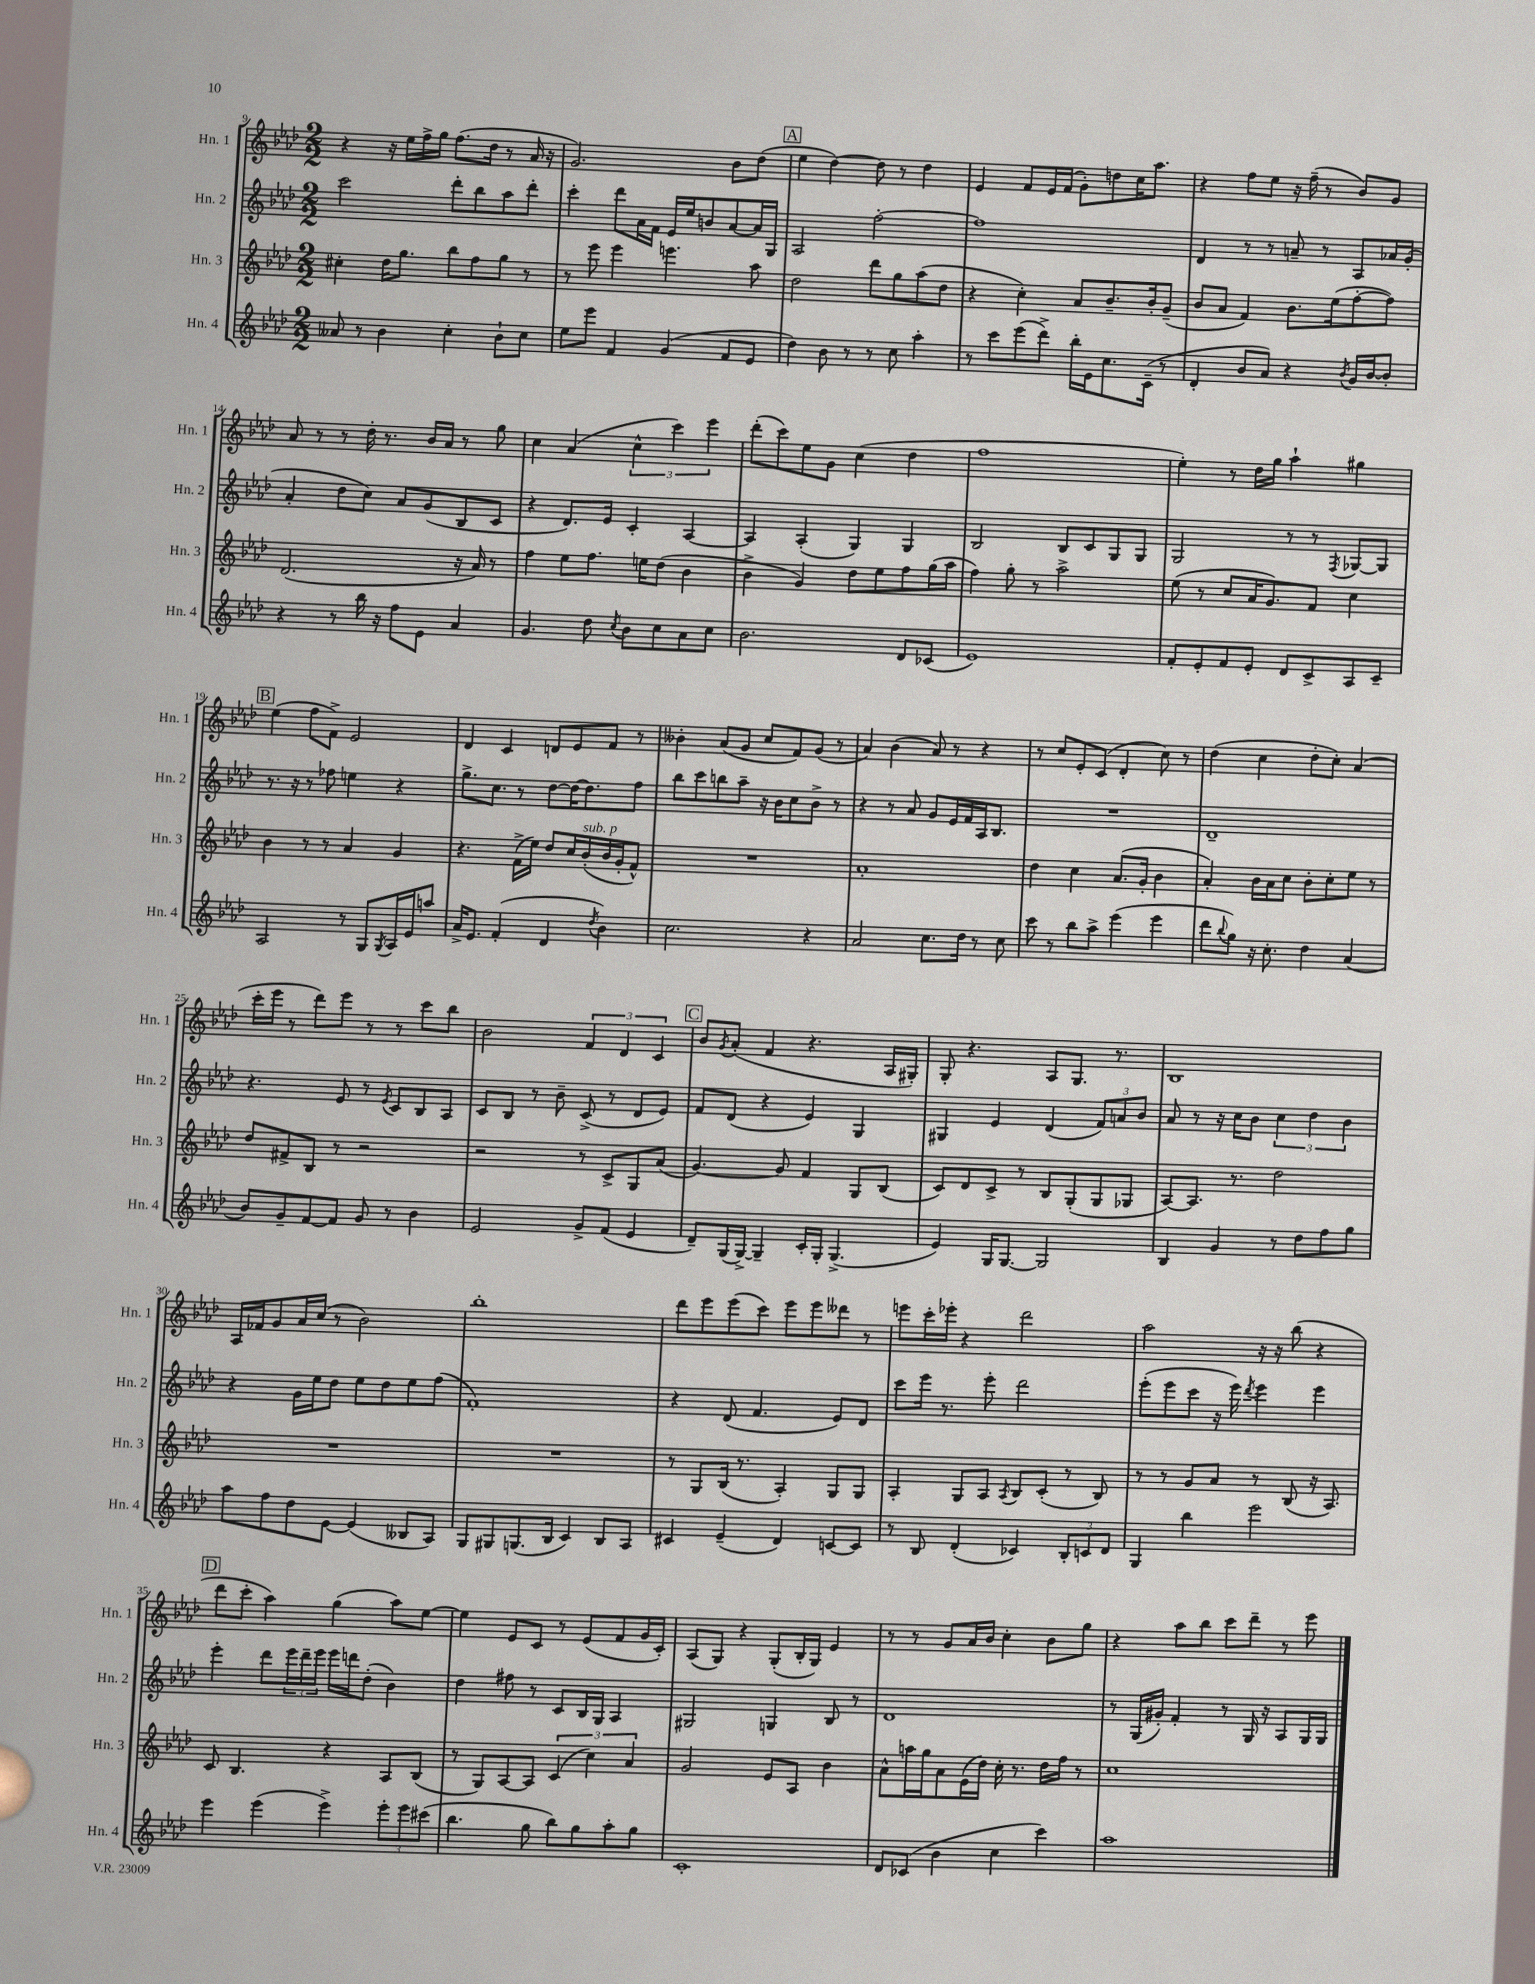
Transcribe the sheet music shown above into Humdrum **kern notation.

**kern	**kern	**kern	**kern
*staff4	*staff3	*staff2	*staff1
*clefG2	*clefG2	*clefG2	*clefG2
*k[b-e-a-d-]	*k[b-e-a-d-]	*k[b-e-a-d-]	*k[b-e-a-d-]
*M2/2	*M2/2	*M2/2	*M2/2
8a--	4cc#'	2ccc	4r
8r	.	.	.
4b-	16dd-	.	16r
.	8.gg	.	16ee-
.	.	.	16ff^
.	.	.	16gg
4cc'	8bb-	8ddd-'	(8.ff
.	8ff	8bb-	.
.	.	.	16dd-
8b-`	8gg	8aa-	8r
8cc	8r	8ddd-'	16a-
.	.	.	16r
=	=	=	=
8ee-	8r	4ccc'	2.g)
8eee-	8eee-	.	.
4f	4eee-	8ddd-	.
.	.	16a-	.
.	.	16f	.
(4g	4.eee	16e-	.
.	.	16ee-	.
.	.	8b	.
8f	.	[8a-	8b-
8e-	8aa-	16a-]	(8dd-
.	.	16G	.
=	=	=	=
4dd-)	2dd-	2A-	4ee-
8b-	.	.	[4dd-)
8r	.	.	.
8r	8ddd-	[2ff'	8dd-]
8cc	8gg	.	8r
4aa-'	(8aa-	.	4dd-
.	8dd-	.	.
=	=	=	=
8r	4r	1ff]	4e-
8ccc	.	.	.
(8eee-	4cc')	.	8f
8ddd-^)	.	.	16e-
.	.	.	(16f
16bb-'	8a-	.	8g')
16e-	.	.	.
8.cc	8.b-~	.	8dd
.	.	.	16cc
(16c~	16b-'	.	8.aa-
8r	(8g~	.	.
=	=	=	=
4d-'	8b-	4d-	4r
.	8a-	.	.
8b-	4f)	8r	8ff
8a-)	.	8r	8ee-
4r	8.b-	8a~	16r
.	.	.	(16ff~
.	.	8r	8r
.	(16ee-	.	.
8qb-	.	.	.
16g	[8ff'	8A-	8b-)
[16b-	.	.	.
8b-']	8ff])	16a-	8g
.	.	(16g'	.
=	=	=	=
4r	(2.d-	4a-'	8a-
.	.	.	8r
8r	.	8dd-	8r
16bb-	.	8cc)	16dd-'
16r	.	.	8.r
8ff	.	8a-	.
8e-	.	(8g	16b-
.	.	.	16a-
4a-	16r	8B-	8r
.	16a-)	.	.
.	8r	8c	8gg
=	=	=	=
4.g	4ff	4r	4cc
.	8ee-	8.d-)	(4a-
8dd-	8.ff	.	.
.	.	16e-	.
8qcc	.	.	.
8b-	.	4c'	6cc^^
.	16ee	.	.
8cc	(8dd-	.	.
.	.	.	6ccc)
8a-	4b-	[4A-	.
.	.	.	6eee-
8cc	.	.	.
=	=	=	=
2.b-	4b-^	4A-]	(8ddd-'
.	.	.	8ccc)
.	4g)	(4A-'	8ee-
.	.	.	8g
.	8dd-	4G)	(4cc
.	8ee-	.	.
8d-	8ff	4G	4dd-
(8c-	(16gg	.	.
.	16aa-	.	.
=	=	=	=
1e-)	4ff)	2B-	1ff
.	8gg'	.	.
.	8r	.	.
.	2aa-^	8B-	.
.	.	8c	.
.	.	8G	.
.	.	8G	.
=	=	=	=
8f'	(8ee-	2G	4ee-')
8e-'	8r	.	.
8f	8cc	.	8r
8e-'	16a-	.	16dd-
.	8.g)	.	16gg
8d-	.	8r	4aa-`
8c^	8f	8r	.
.	.	8qF	.
8A-	4cc	[8G-	4gg#
8c~	.	8G-]	.
=	=	=	=
2A-	4b-	8.r	(4ee-
.	.	16r	.
.	8r	8r	8ff
.	8r	8ff-	8f^)
8r	4a-	4ee	2e-
8G	.	.	.
8qG	.	.	.
16A-	4g	4r	.
16e-	.	.	.
8aa	.	.	.
=	=	=	=
16a-^	4.r	8.gg^	4d-
8.e-	.	.	.
.	.	8.cc	.
(4f'	.	.	4c
.	(16f^	8r	.
.	16ee-)	.	.
4d-	8dd-	[8dd-	8d
.	16cc	16dd-_	8e-
.	(16b-'	8.dd-]	.
8qdd-	.	.	.
4b-)	16b-	.	8f
.	16g'	.	.
.	8f^^)	8ff	8r
=	=	=	=
2.cc	1r	8bb-	4b--'
.	.	8ccc	.
.	.	8bb	(8a-
.	.	8aa-~	8g
.	.	16r	8cc
.	.	16b-	.
.	.	8cc	8f)
4r	.	8b-^	(8g
.	.	8r	8r
=	=	=	=
2a-	1a-'	4r	4a-)
.	.	8r	(4b-
.	.	8a-	.
8.cc	.	8g	8a-)
.	.	16e-	8r
16dd-	.	16f	.
8r	.	16A-	4r
.	.	8.B-	.
8cc	.	.	.
=	=	=	=
8ccc	4dd-	1r	8r
8r	.	.	8cc
8bb-	4cc	.	8e-'
8aa-^	.	.	(8c
(4eee-	(8.a-	.	4d-'
.	16g'	.	.
4eee-	4b-	.	8cc)
.	.	.	8r
=	=	=	=
8ddd-	4a-')	1d-~	(4dd-
8qqbb-	.	.	.
8gg)	.	.	.
16r	16b-	.	4cc
8.cc'	16a-	.	.
.	8cc	.	.
4dd-	8b-'	.	8dd-'
.	8cc'	.	8cc')
(4a-	8ee-	.	(4a-
.	8r	.	.
=	=	=	=
8b-)	8dd-	4.r	16ccc'
.	.	.	16eee-
8g~	8f#^	.	8r
[8f	8B-	.	8ddd-)
8f]	8r	8e-	8eee-
8g	2r	8r	8r
.	.	8qe-	.
8r	.	8c	8r
4b-	.	8B-	8ccc
.	.	8A-	8bb-
=	=	=	=
2e-	2r	8c	2b-
.	.	8B-	.
.	.	8r	.
.	.	8b-~	.
8g^	8r	(8c^	6f
(8f	8c^	8r	.
.	.	.	6d-
4e-	8G	8d-	.
.	.	.	6c
.	(8a-	8e-)	.
=	=	=	=
8d-~)	[4.g)	8f	8b-
.	.	.	8qg
(16G	.	(8d-	(8a-'
[16G^)	.	.	.
4G~]	.	4r	4f
.	8g]	.	.
16c'	4f	4e-)	4.r
16G'	.	.	.
(4.G^	.	.	.
.	8G	4G	.
.	(8B-	.	16A-
.	.	.	16G#')
=	=	=	=
4e-)	8c)	4G#	8G'
.	8d-	.	4.r
16G	8c^	4e-	.
[8.G	.	.	.
.	8r	.	.
2G]	8B-	(4d-	8A-
.	(8G'	.	8.G
.	8G	12f)	.
.	.	.	8.r
.	.	12a	.
.	8G-	.	.
.	.	12b-	.
=	=	=	=
4B-	[8A-)	8a-	1B-
.	8.A-]	8r	.
4g	.	16r	.
.	8.r	16cc	.
.	.	8b-	.
8r	2dd-	6cc	.
8dd-	.	.	.
.	.	6dd-	.
8ff	.	.	.
.	.	6b-	.
8gg	.	.	.
=	=	=	=
8aa-	1r	4r	16A-
.	.	.	16f-
8ff	.	.	8g
8dd-	.	16g	16a-
.	.	16ee-	(16cc
[8e-	.	8dd-	8r
(4e-]	.	8ee-	2b-)
.	.	8dd-	.
8B--	.	8ee-	.
8A-)	.	(8ff	.
=	=	=	=
8G	1r	1f')	1bb-'
8G#	.	.	.
(8.G	.	.	.
16B-	.	.	.
4c)	.	.	.
8B-	.	.	.
8A-	.	.	.
=	=	=	=
4c#	8r	4r	8ddd-
.	8G	.	8eee-
(4e-~	(16B-	(8d-	(8eee-
.	8.r	.	.
.	.	4.f	8ccc)
4d-)	4A-')	.	8eee-
.	.	.	8eee-
[8c	8G	8e-)	8ddd--
8c]	8G	8d-	8r
=	=	=	=
8r	4A-'	8ccc	8eee
8B-	.	16eee-	16ccc'
.	.	8.r	16eee-'
(4d-'	8G	.	4r
.	8A-	8eee-'	.
.	8qA-	.	.
4c-)	8B-	2ddd-	2ddd-
.	(8c'	.	.
12B-'	8r	.	.
12c	.	.	.
.	8B-)	.	.
12d-	.	.	.
=	=	=	=
4G	8r	(8eee-'	2aa-
.	8r	8eee-	.
4bb-	8g	8ccc	.
.	8a-	16r	.
.	.	16eee-)	.
.	.	8qddd-	.
2eee-	8r	4eee-	16r
.	.	.	16r
.	(8B-	.	(8bb-
.	16r	4eee-	4r
.	8.A-)	.	.
=	=	=	=
4eee-	8c	4eee-'	8ddd-
.	4.B-	.	8ccc'
(4eee-	.	8ddd-	4aa-)
.	.	24eee-	.
.	.	24ddd-~	.
.	.	24eee-	.
4eee-^)	4r	16eee-	(4gg
.	.	16ddd	.
.	.	(8dd-'	.
12eee-'	8A-	4b-)	8aa-)
12eee-	.	.	.
.	(8B-	.	[8ee-
(12ccc#	.	.	.
=	=	=	=
4.bb-	8r	4dd-	4ee-]
.	8G)	.	.
.	[8A-	8ff#	8e-
8gg	8A-]	8r	8c
8bb-)	(6c	8c	8r
8gg	.	16B-	(8e-
.	6cc)	.	.
.	.	16G	.
8aa-'	.	4A-	8f
.	6a-	.	.
8gg	.	.	16g
.	.	.	16c')
=	=	=	=
1c'	2g	2G#	(8A-
.	.	.	8G)
.	.	.	4r
.	8e-	4G	(8G'
.	8A-	.	16B-'
.	.	.	16G)
.	4b-	8B-	4e-
.	.	8r	.
=	=	=	=
8d-	8a-^^	1d-	8r
(8c-	16aa	.	8r
.	16gg	.	.
4b-	8a-	.	8g
.	(16e-	.	16a-
.	16dd-)	.	16b-
4cc	16cc'	.	4cc'
.	8.r	.	.
4ccc)	16dd-	.	8b-
.	16ff	.	.
.	8r	.	8gg
=	=	=	=
1aa-	1cc	8r	4r
.	.	(16G	.
.	.	16g#')	.
.	.	4f'	8aa-
.	.	.	8bb-
.	.	8r	8ccc
.	.	16G	8ddd-~
.	.	16r	.
.	.	8A-	8r
.	.	16G	8eee-
.	.	16G	.
==	==	==	==
*-	*-	*-	*-
